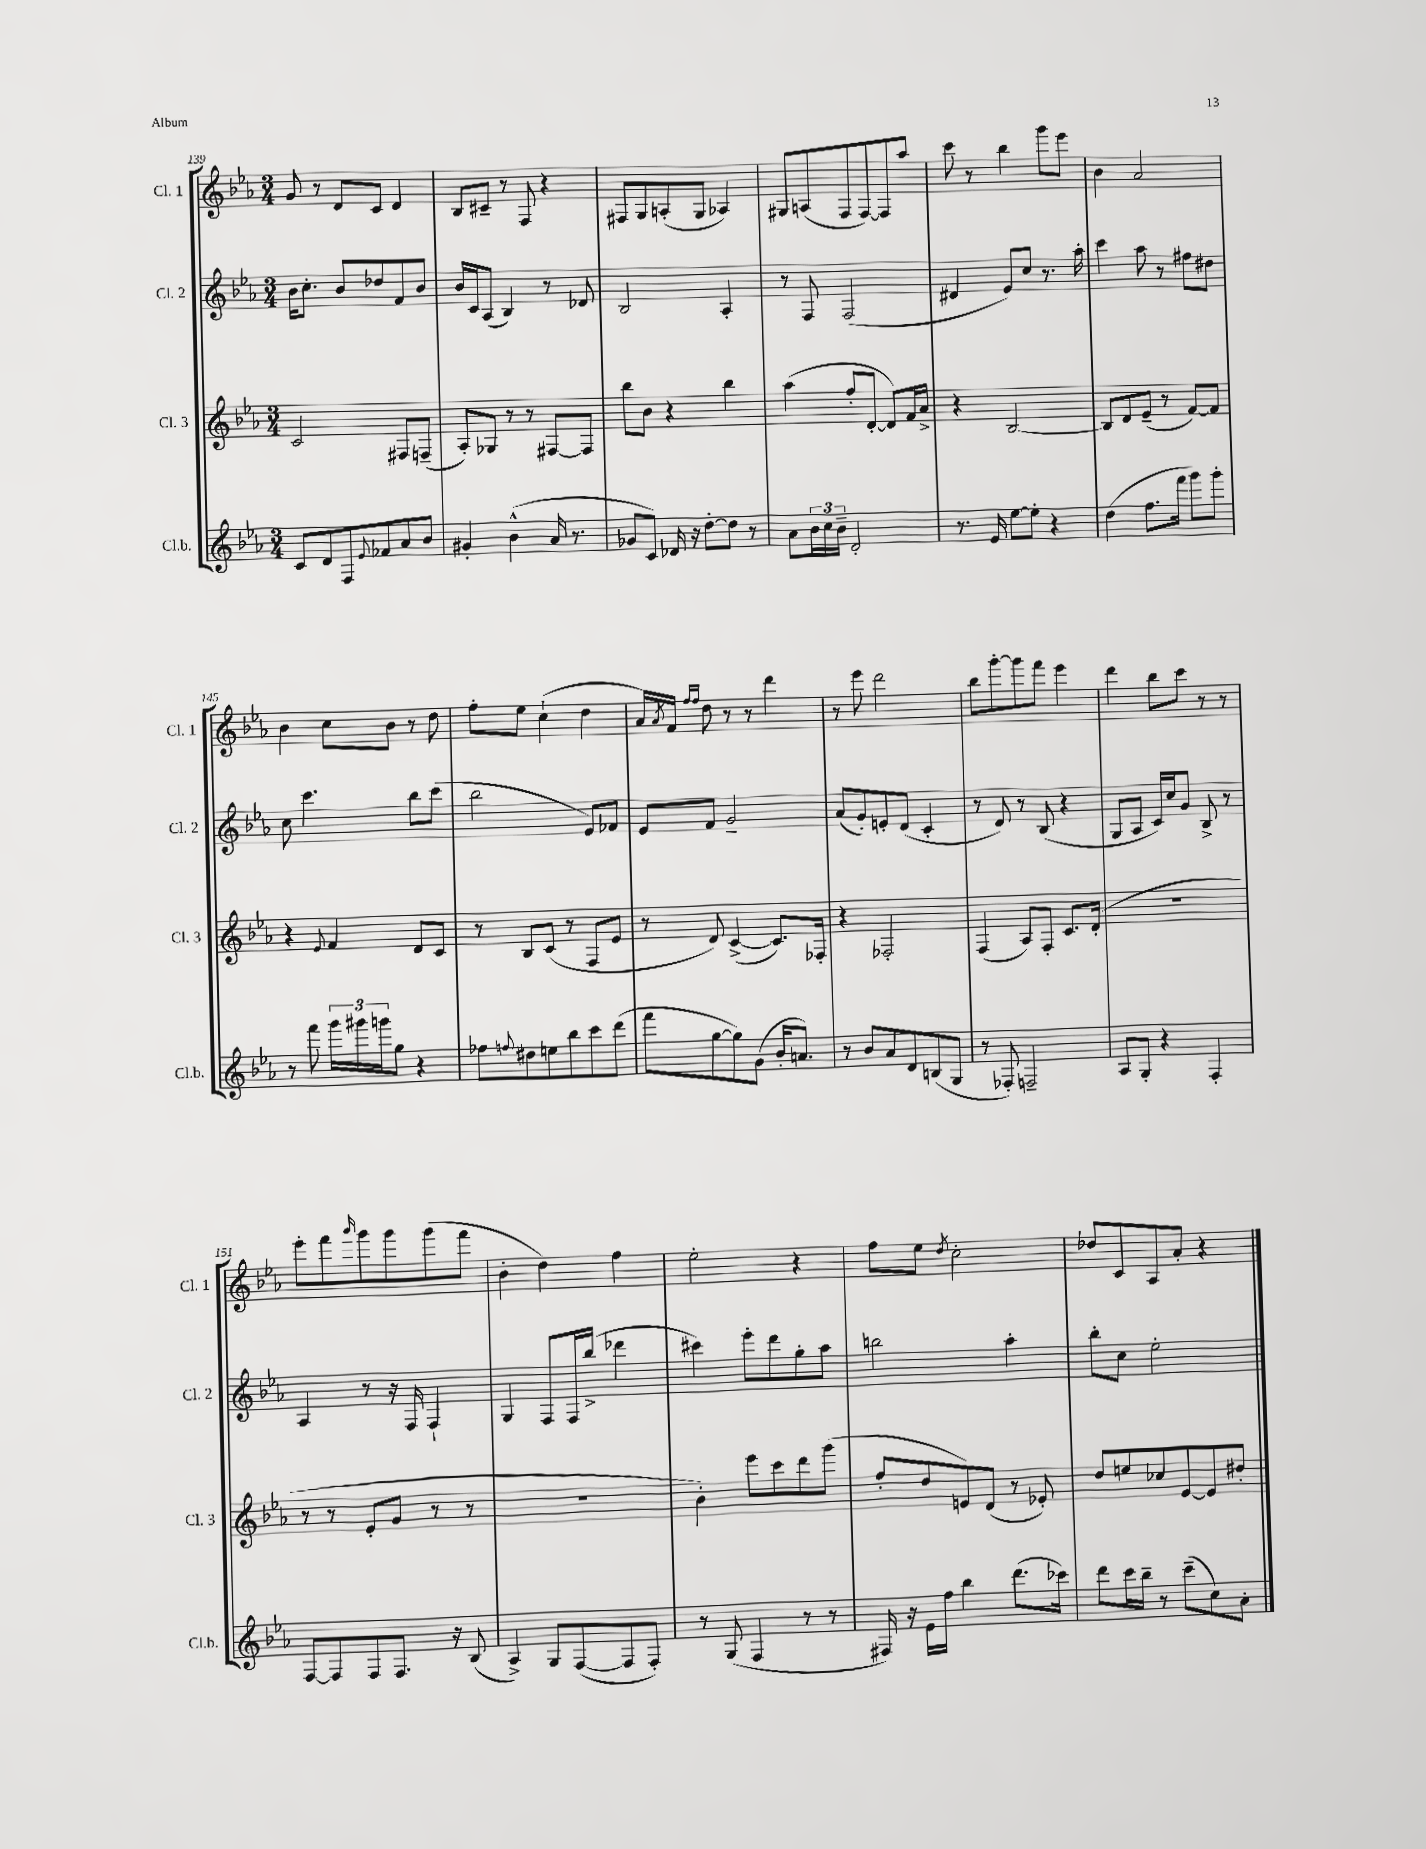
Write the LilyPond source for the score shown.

<<
\new StaffGroup <<
\new Staff = "s0" \with { instrumentName = "Cl. 1" shortInstrumentName = "Cl. 1" } {
    \clef treble \key ees \major \numericTimeSignature \time 3/4
    g'8 r8 d'8 c'8 d'4 |
    bes8 cis'8-- r8 f8 r4 |
    fis8 g8 a8-.( g8 aes4) |
    gis8 a8( f8 f8~) f8 aes''8 |
    c'''8 r8 bes''4 g'''8 ees'''8 |
    bes'4 aes'2 |
    bes'4 c''8 bes'8 r8 d''8 |
    f''8-. ees''8 c''4-!( d''4 |
    aes'16) \acciaccatura { aes'8 } f'16 \grace { f''16 f''16 } d''8 r8 r8 d'''4 |
    r8 ees'''8 d'''2 |
    bes''8 g'''8~-. g'''8 f'''8 ees'''4 |
    d'''4 bes''8 c'''8 r8 r8 |
    ees'''8-. f'''8 \grace { aes'''16 } g'''8 g'''8 g'''8( f'''8 |
    bes'4-. d''4) f''4 |
    ees''2-. r4 |
    f''8 ees''8 \acciaccatura { d''8 } c''2-. |
    des''8 c'8 aes8 aes'8-. r4 \bar "|." |
}
\new Staff = "s1" \with { instrumentName = "Cl. 2" shortInstrumentName = "Cl. 2" } {
    \clef treble \key ees \major \numericTimeSignature \time 3/4
    bes'16 c''8.-. bes'8 des''8 f'8 bes'8 |
    bes'16 c'16 aes8( bes4) r8 des'8 |
    bes2 aes4-. |
    r8 f8 f2( |
    dis'4 ees'8) c''8 r8. aes''16-. |
    c'''4 aes''8 r8 fis''8 dis''8 |
    c''8 c'''4. bes''8 c'''8( |
    bes''2 ees'8) fes'8 |
    ees'8 f'8 g'2-- |
    aes'8( g'8-.) e'8-. d'8( c'4-. |
    r8 d'8) r8 bes8( r4 |
    g8 aes8 c'16) c''16 g'8 bes8-> r8 |
    aes4 r8 r16 f16 f4-! |
    g4 f8 f16 bes''16->( des'''4 |
    cis'''4) ees'''8-. d'''8 g''8-. aes''8 |
    b''2 aes''4-. |
    bes''8-. c''8 ees''2-. \bar "|." |
}
\new Staff = "s2" \with { instrumentName = "Cl. 3" shortInstrumentName = "Cl. 3" } {
    \clef treble \key ees \major \numericTimeSignature \time 3/4
    c'2 fis8 f8--( |
    aes8-.) ges8 r8 r8 fis8~ fis8 |
    bes''8 bes'8 r4 bes''4 |
    aes''4( f''8-. d'8~-. d'8) f'16 aes'16-> |
    r4 bes2~ |
    bes8 d'8 ees'8--( r8 f'8~) f'8 |
    r4 \appoggiatura { ees'8 } f'4 d'8 c'8 |
    r8 bes8 c'8( r8 f8 ees'8 |
    r8 d'8) c'4~->( c'8.) fes16-. |
    r4 fes2-. |
    f4( aes8) f8-. c'8. d'16-.( |
    R2. |
    r8 r8 ees'8-. g'8 r8 r8 |
    R2. |
    bes'4-.) ees'''8 c'''8 d'''8 g'''8( |
    f''8-. d''8 e'8) d'8( r8 ees'8-.) |
    d''8 e''8 ces''8 ees'8~ ees'8 dis''8-. \bar "|." |
}
\new Staff = "s3" \with { instrumentName = "Cl.b." shortInstrumentName = "Cl.b." } {
    \clef treble \key ees \major \numericTimeSignature \time 3/4
    c'8 d'8 f8 \appoggiatura { ees'8 } fes'8 aes'8 bes'8 |
    gis'4-. bes'4-^( aes'16 r8. |
    ges'8 c'8) des'16 r16 d''8~-. d''8 r8 |
    aes'8 \tuplet 3/2 { bes'16 c''16 bes'16-- } d'2-. |
    r8. ees'16 ees''8~ ees''8-. r4 |
    d''4( f''8. f'''16 g'''8) g'''8-. |
    r8 f'''8 \tuplet 3/2 { g'''16 gis'''16 g'''16 } g''8 r4 |
    fes''8 \appoggiatura { f''8 } dis''8 e''8 bes''8 c'''8 d'''8( |
    f'''8 g''8~ g''8) g'8( bes'16-. a'8.) |
    r8 bes'8 aes'8 d'8 b8( g8 |
    r8 fes8-.) f2-- |
    aes8 g8-. r4 f4-. |
    f8~ f8 f8 f8. r16 bes8( |
    aes4->) g8 f8~( f8 f8-.) |
    r8 g8( f4 r8 r8 |
    fis16) r16 ees'16 f''16 bes''4 d'''8.( ces'''16) |
    d'''8 c'''16 bes''16-- r8 c'''8--( c''8) aes'8-. \bar "|." |
}
>>
>>
\layout { \context { \Score currentBarNumber = #139 } }
